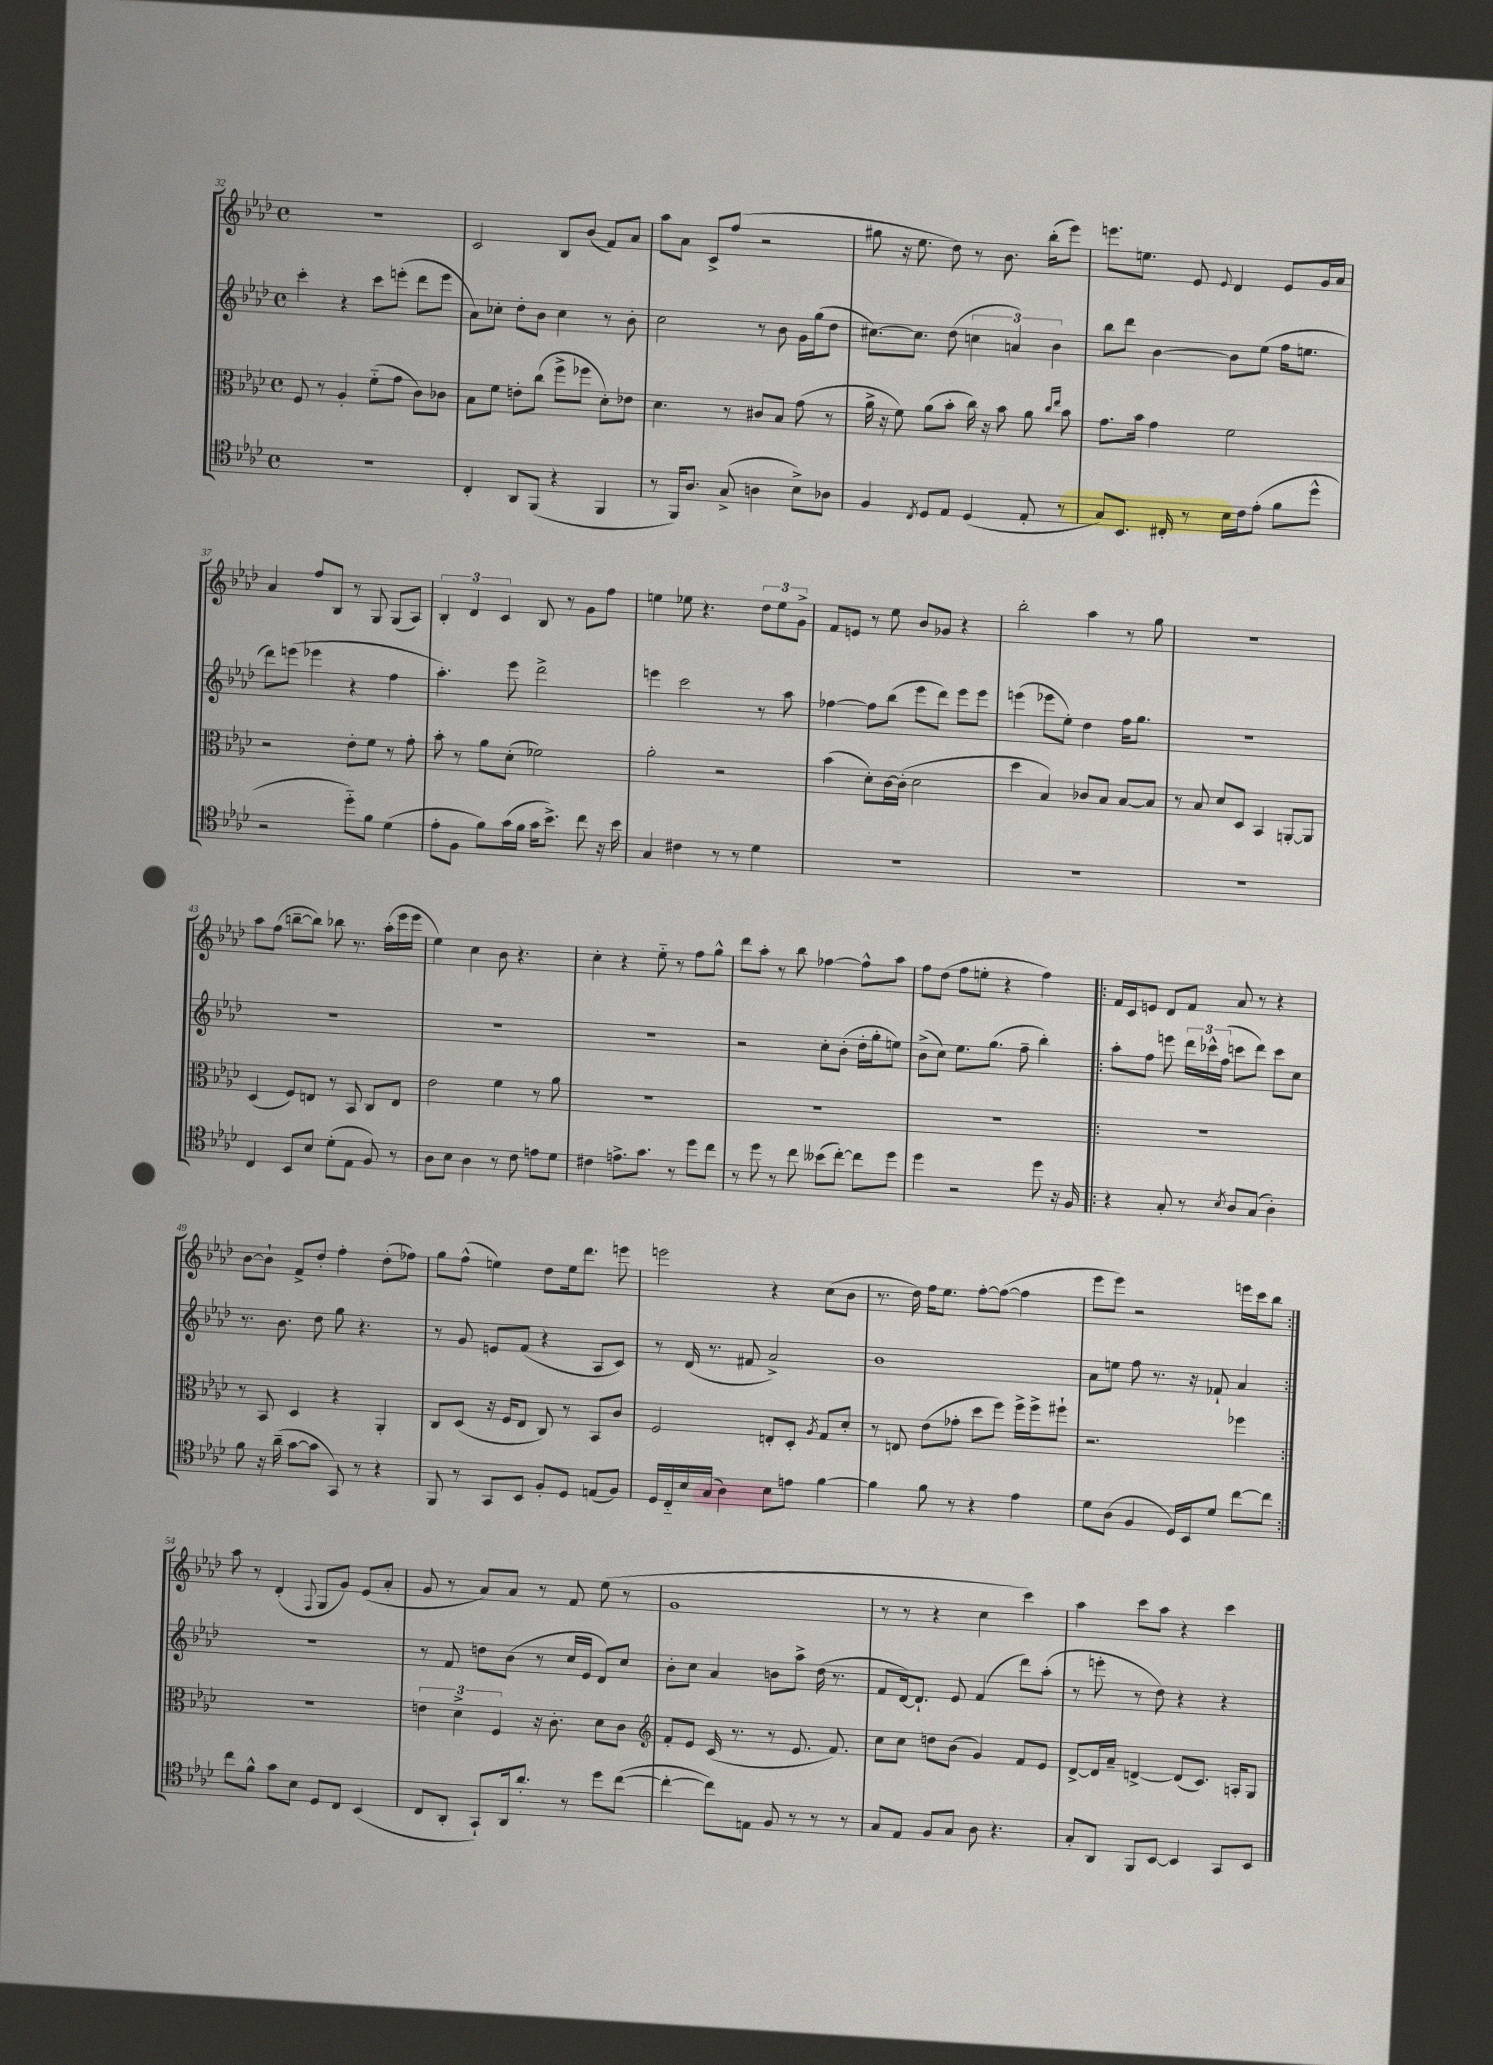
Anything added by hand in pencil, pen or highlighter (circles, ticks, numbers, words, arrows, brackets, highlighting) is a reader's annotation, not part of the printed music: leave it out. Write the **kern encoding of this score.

**kern	**kern	**kern	**kern
*part4	*part3	*part2	*part1
*staff4	*staff3	*staff2	*staff1
*clefC4	*clefC3	*clefG2	*clefG2
*k[b-e-a-d-]	*k[b-e-a-d-]	*k[b-e-a-d-]	*k[b-e-a-d-]
*M4/4	*M4/4	*M4/4	*M4/4
*met(c)	*met(c)	*met(c)	*met(c)
=32	=32	=32	=32
1r	8F/	4ccc'\	1r
.	8r	.	.
.	4A-'/	4r	.
.	(8f\L	8ccc\L	.
.	8g\J	(8eeen'\J	.
.	8c\L)	8ddd-\L	.
.	8c-X\J	8eee\J	.
=33	=33	=33	=33
4C'/	8B-\L	8a-\L)	2c/
.	8f\J	8cc-X'\J	.
8AA-/L	8en'\L	8dd-'\L	.
(8FF/J	(8cc\J	8b-\J	.
4r	8ff^\L	4cc-\	8B-/L
.	8ff-X\J	.	(8b-/J
4FF/	8d-'\L)	8r	8f/L)
.	8e-X\J	8b-'\	8a-/J
=34	=34	=34	=34
8r	4.d-\	2cc\	8aa-\L
16FF/KL)	.	.	8a-\J
8.A-/J	.	.	.
.	.	.	8c^/L
(8G^/	8r	.	(8ff/J
4An\	8c#X/L	8r	2r
.	8B-/J	8b-\	.
8B-^\L)	(8g\	16g\LL	.
.	.	(16gg\J	.
8A-X\J	8r	8dd-\J	.
=35	=35	=35	=35
4F/	16a-^\	[8.cc#X\L)	8gg#X\
.	16r	.	.
.	8f\)	.	16r
.	.	8.cc#\J]	8.ee-\
8qC/	.	.	.
8D-/L	(8a-\L	.	.
8E-/J	8b-'\J	(8dd-\	8dd-\)
(4D-/	16cc\)	6ccn\	8r
.	16r	.	.
.	8b-\	.	8.b-\
.	.	6an/)	.
8E-'/	8a-\	.	.
.	.	.	(16bb-'\KL
.	.	6b-\	.
.	16qqcc/LL	.	.
.	16qqee-/JJ	.	.
8r	8b-\	.	8eee-\J)
=36	=36	=36	=36
8G/L)	8.g\L	8bb-\L	8.eeen\L
8.BB-/J	.	8ddd-\J	.
.	16b-\Jk	.	8.een\J
.	4g\	[4b-\	.
16C#X'/	.	.	.
8r	.	.	8e-/
.	.	.	8qqe-/
16B-\LL	2f\	8b-\L]	4d-/
16c\J	.	.	.
(8e-'\J	.	(8ee-\J	.
8f\L	.	16ff\KL	8e-/L
.	.	8.een\J	.
8dd-^^\J	.	.	16g/L
.	.	.	16a-/JJ
!!LO:LB:g=z
=37	=37	=37	=37
2r	2r	8ddd-\L)	4a-/
.	.	(8eeen\J	.
.	.	4eee-X\	8ff/L
.	.	.	8B-/J
8dd-\L)	8e-'\L	4r	8r
8f\J	8f\J	.	8G/
(4d-\	8r	4ff\	(8G/L
.	8g'\	.	8A-/J)
=38	=38	=38	=38
8e-'\L	8b-'\	4.aa-'\)	6B-'/
8F\J	8r	.	.
.	.	.	6d-/
8f\L)	8a-\L	.	.
.	.	.	6c/
(16g\L	(8d-'\J	8eee-\	.
16f\JJ	.	.	.
16g\KL	2f-X\)	2ddd-^\	8B-/
8.b-^\J)	.	.	.
.	.	.	8r
8cc\	.	.	8g\L
16r	.	.	8ff\J
16b-\	.	.	.
=39	=39	=39	=39
4G/	2a-'\	4eeen\	4een\
4c#X\	.	2ccc\	8ee-X\
.	.	.	4.r
8r	2r	.	.
8r	.	.	.
4d-\	.	8r	12dd-\L
.	.	.	12ee-\
.	.	8aa-\	.
.	.	.	12g^\J
=40	=40	=40	=40
1r	(4b-\	[4ff-X\	8f/L
.	.	.	8en/J
.	8d-'\L)	8ff-\L]	8r
.	[16c\L	(8bb-\J	8ee-\
.	(16c'\JJ]	.	.
.	2d-\	8eee-\L	8b-/L
.	.	8ddd-\J)	8g-X/J
.	.	8eee-\L	4r
.	.	8eee-\J	.
=41	=41	=41	=41
1r	4dd-\	(4eeen\	2bb-'\
.	4B-/)	8eee-X\L	.
.	.	8ee-'\J)	.
.	8c-X/L	4dd-\	4aa-\
.	8B-/J	.	.
.	[8B-/L	16ff\KL	8r
.	.	8.gg\J	.
.	8B-/J]	.	8gg\
=42	=42	=42	=42
1r	8r	1r	1r
.	8B-/	.	.
.	8d-/L	.	.
.	8D-/J	.	.
.	4BB-/	.	.
.	[8AAn'/L	.	.
.	8AA/J]	.	.
!!LO:LB:g=z
=43	=43	=43	=43
4C/	(4D-/	1r	8aa-\L
.	.	.	(8ff\J
8BB-/L	8F/L)	.	[8bbn~\L
8B-/J	8En/J	.	8bb\J])
(8d-'\L	8r	.	8bb-X\
8E-\J	8BB-/	.	8.r
8F/)	8C/L	.	.
.	.	.	(16aa-'\LL
8r	8E/J	.	16eee-\
.	.	.	16eee-\JJ
=44	=44	=44	=44
8A-\L	2e-\	1r	4ee-\)
8B-\J	.	.	.
4A-\	.	.	4cc\
8r	4f\	.	8b-\
8c\	.	.	4.r
8en\L	8r	.	.
8d-\J	8a-\	.	.
=45	=45	=45	=45
4c#X\	1r	1r	4cc'\
8.en^\L	.	.	4r
8.g\J	.	.	.
.	.	.	8ee-\
8r	.	.	8r
8dd-\L	.	.	8ff\L
8cc\J	.	.	8gg^^\J
=46	=46	=46	=46
8r	1r	2r	8ddd-\L
8dd-\	.	.	8aa-'\J
8r	.	.	8r
8cc\	.	.	8bb-\
(8b--X\L	.	8cc'\L	[4ff-X\
[8cc'\J)	.	(8b-'\J	.
8cc\L]	.	16dd-'\LL	8ff-^^\L]
.	.	16gg'\J	.
8dd-\J	.	8een\J)	8aa-\J
=47	=47	=47	=47
4dd-\	1r	(8b-^\L	8ff\L
.	.	8cc\J)	(8dd-\J
2r	.	8.ee-\L	8ff\L
.	.	.	8een'\J
.	.	(8.gg\J	.
.	.	.	4r
.	.	8ff~\	.
8dd-\	.	4bb-'\)	4ff\)
16r	.	.	.
16F/	.	.	.
=48!|:	=48!|:	=48!|:	=48!|:
4r	1r	8aa-'\L	16f/LL
.	.	.	16c/J
.	.	8ff\J	8en/J
8G'/	.	8eeen\	8d-/L
8r	.	24ddd-\LL	8f/J
.	.	24ccc-X^^\	.
.	.	(24ff\JJ	.
8qB-/	.	.	.
8A-/L	.	8cccn\L	8a-/
(8G/J	.	8ddd-\J)	8r
4A-'\)	.	8ccc\L	4r
.	.	8cc\J	.
!!LO:LB:g=z
=49	=49	=49	=49
8f\	8r	8.r	[8b-\L
16r	8BB-/	.	8b-`\J]
(16a-~\	.	8.b-\	.
[8g\L	4D-/	.	8f^/L
8g\J]	.	8dd-\	8dd-'/J
8GG/)	4r	8gg\	4ff'\
8r	.	4.r	.
4r	4AA-'/	.	(8dd-'\L
.	.	.	8ff-X\J)
=50	=50	=50	=50
8FF/	8C/L	8r	8gg\L
8r	(8D-/J	8g/	(8ff^^\J
8GG/L	16r	8en/L	4een\)
.	16F/KL	.	.
8BB-/J	8E-/J	(8f/J	.
8F'/L	8C/)	4r	8dd-\L
8D-/J	8r	.	16ee\k
.	.	.	8.ddd-\J
(8En/L	8BB-/L	8A-/L	.
8F/J)	8c/J	8c/J)	8eeen\
=51	=51	=51	=51
16D-/LL	2F/	8r	2eeen\
16C/	.	.	.
16B-/	.	(16d-/	.
(16G/JJ	.	8.r	.
4A-\)	.	.	.
.	.	8f#X/	.
8B-\L	8En'/L	2a-^/)	4r
8en\J	8D-'/J	.	.
.	8qA-/	.	.
[4f\	8G/L	.	(8cc\L
.	8d-'/J	.	8b-\J
=52	=52	=52	=52
4f\]	8r	1b-	8.r
.	8En/	.	.
.	.	.	16dd-\)
8f\	(8e-\L	.	16ff\KL
.	.	.	8.ee-\J
8r	8g-X'\J	.	.
4r	8dd-\L	.	[8ff'\L
.	8ff\J)	.	(8ff\J_
4e-\	16ff^\LL	.	4ff\]
.	16ff^\J	.	.
.	8ff#X`\J	.	.
=53	=53	=53	=53
8d-\L	2.r	8a-\L	8eee-\L
(8A-\J	.	8een\J	8eee-\J)
4F/	.	8ff\	2r
.	.	8.r	.
16D-/LL)	.	.	.
16BB-/J	.	16r	.
8d-/J	.	8f-X`/	.
[8cc\L	4ff-X\	4a-/	16eeen\LL
.	.	.	16ccc\J
8cc\J]	.	.	8bb-\J
!!LO:LB:g=z
=54:|!	=54:|!	=54:|!	=54:|!
8cc\L	1r	1r	8aa-\
8f^^\J	.	.	8r
8g\L	.	.	(4d-'/
8B-\J	.	.	.
.	.	.	8qqF/
8D-/L	.	.	8G/L
8C/J	.	.	8g/J)
(4BB-/	.	.	(8e-/L
.	.	.	8a-'/J
=55	=55	=55	=55
8C/L	6en\	8r	8g/
8AA-'/J	.	8f/	8r
.	6d-^\	.	.
8GG`/L)	.	8ddn\L	8a-/L)
.	6F/	.	.
16AA-/k	.	(8b-\J	8a-/J
8.a-'/J	.	.	.
.	16r	8r	8r
.	8.c'\	.	.
8r	.	16cc/LL	8f/
.	.	16e-/JJ	.
8dd-\L	8d-\L	8d-/L)	(8ee-\
([8cc\J	8c\J	8cc/J	8r
=56	=56	=56	=56
*	*clefG2	*	*
4cc'\_	8f'/L	8b-'\L	1g
.	8e-/J	8cc\J	.
8cc\L])	(16c/	4a-/	.
.	8.r	.	.
8En\J	.	.	.
8F/	8r	8bn\L	.
8r	8.e-/	8aa-^\J	.
8r	.	(16dd-\	.
.	8.f/)	8.r	.
8r	.	.	.
=57	=57	=57	=57
8G/L	8cc\L	8f/L	8r
8E-/J	8cc\J	[16d-/k)	8r
.	.	8.d-`/J]	.
8F/L	8ddn\L	.	4r
8G/J	(8b-\J	8e-/	.
8A-\	4g/)	(4f/	4cc\
4.r	.	.	.
.	8f/L	8ddd-\L)	4ccc\)
.	8e-/J	(8aa-'\J	.
=58	=58	=58	=58
8G'/L	[8d-^/L	8r	4aa-\
8AA-/J	16d-/L]	8eeen'\	.
.	16a-~/JJ	.	.
8FF/L	[4dn^/	8r	8ccc\L
[8BB-/J	.	8dd-\)	8aa-\J
4BB-/]	(8d/L]	4r	4r
.	8.c/J)	.	.
8GG/L	.	4r	4ccc\
.	16An'/KL	.	.
8BB-/J	8G/J	.	.
==	==	==	==
*-	*-	*-	*-
